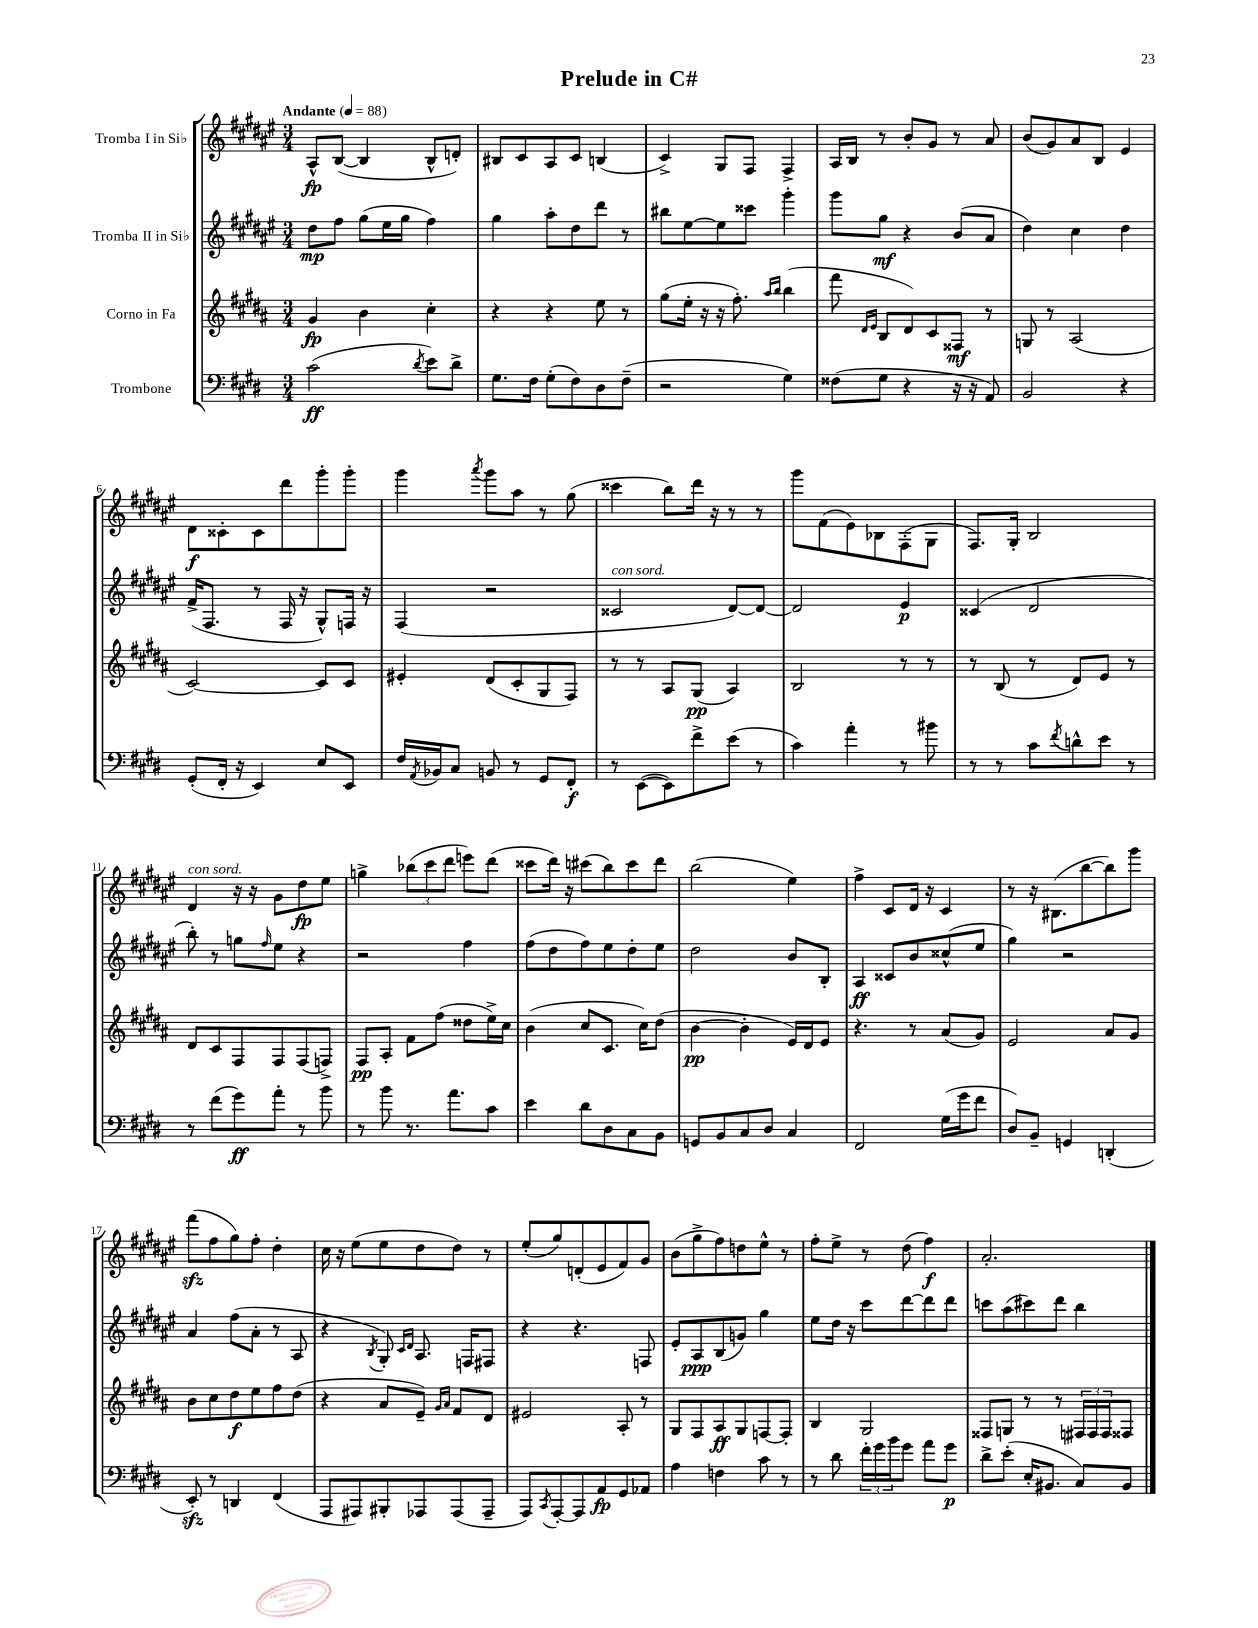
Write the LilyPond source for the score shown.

\header { title = "Prelude in C#" }
<<
\new StaffGroup <<
\new Staff = "s0" \with { instrumentName = "Tromba I in Sib" } {
    \clef treble \key fis \major \numericTimeSignature \time 3/4 \tempo "Andante" 4 = 88
    ais8-^\fp b8~( b4 b8-^ d'8-.) |
    bis8 cis'8 ais8 cis'8 b4( |
    cis'4->) gis8 fis8 fis4-> |
    ais16 b16 r8 b'8-. gis'8 r8 ais'8 |
    b'8( gis'8) ais'8 b8 eis'4 |
    dis'8\f cisis'8-. cisis'8 dis'''8 gis'''8-. gis'''8-. |
    gis'''4 \acciaccatura { ais'''8 } gis'''8 ais''8 r8 gis''8( |
    cisis'''4 b''8) dis'''16 r16 r8 r8 |
    gis'''8 fis'8( eis'8) bes8 fis8-.( gis8 |
    fis8.) gis16-. b2 |
    dis'4^\markup { \italic "con sord." } r16 r16 gis'8 dis''8\fp eis''8 |
    g''4-> \tuplet 3/2 { bes''8( cis'''8 dis'''8 } e'''8) dis'''8( |
    cisis'''8 dis'''16) r16 cis'''8( b''8) cis'''8 dis'''8 |
    b''2( eis''4) |
    fis''4-> cis'8 dis'16 r16 cis'4 |
    r8 r16 bis8.( b''8~ b''8) gis'''8 |
    fis'''8\sfz( fis''8 gis''8) fis''8-. dis''4-. |
    cis''16 r16 eis''8( eis''8 dis''8 dis''8) r8 |
    eis''8-.( gis''8) d'8-.( eis'8 fis'8) gis'8 |
    b'8( gis''8-> fis''8) d''8 eis''8-^ r8 |
    fis''8-. eis''8-> r8 dis''8( fis''4\f) |
    ais'2.-. \bar "|." |
}
\new Staff = "s1" \with { instrumentName = "Tromba II in Sib" } {
    \clef treble \key fis \major \numericTimeSignature \time 3/4
    dis''8\mp fis''8 gis''8( eis''16 gis''16 fis''4) |
    gis''4 ais''8-. dis''8 dis'''8 r8 |
    bis''8 eis''8~ eis''8 cisis'''8 gis'''4-. |
    gis'''8 gis''8\mf r4 b'8( ais'8 |
    dis''4) cis''4 dis''4 |
    fis'16->( fis8. r8 fis16 r16 gis8-^) f16 r16 |
    fis4( r2 |
    cisis'2^\markup { \italic "con sord." } dis'8~) dis'8~ |
    dis'2 eis'4\p |
    cisis'4( dis'2 |
    b''8-.) r8 g''8 \grace { fis''16 } eis''8 r4 |
    r2 fis''4 |
    fis''8( dis''8 fis''8) eis''8 dis''8-. eis''8 |
    dis''2 b'8 b8-. |
    ais4\ff cisis'8 b'8 cisis''8-^( eis''8 |
    gis''4) r2 |
    ais'4 fis''8( ais'8-. r8 ais8 |
    r4 \acciaccatura { b8 } gis8-.) \grace { cis'16 dis'16 } ais8. f16 fis8 |
    r4 r4. f8 |
    eis'8-. ais8\ppp b8( g'8) gis''4 |
    eis''8 dis''16 r16 cis'''8 dis'''8~ dis'''8 dis'''8 |
    c'''8 ais''8( cis'''8) dis'''8 b''4 \bar "|." |
}
\new Staff = "s2" \with { instrumentName = "Corno in Fa" } {
    \clef treble \key b \major \numericTimeSignature \time 3/4
    gis'4\fp b'4 cis''4-. |
    r4 r4 e''8 r8 |
    gis''8( e''16-. r16 r16 fis''8.-.) \grace { ais''16 b''16 } b''4( |
    fis'''8 \grace { dis'16 e'16 } b8 dis'8) cis'8 fisis8\mf r8 |
    g8 r8 ais2( |
    cis'2~) cis'8 cis'8 |
    eis'4-. dis'8( cis'8-. gis8 fis8) |
    r8 r8 ais8 gis8\pp( ais4) |
    b2 r8 r8 |
    r8 b8( r8 dis'8) e'8 r8 |
    dis'8 cis'8 fis8 fis8 fis8( f8->) |
    fis8\pp ais8-. fis'8 fis''8( disis''8 e''16->) cis''16 |
    b'4( cis''8 cis'8. cis''16) dis''8( |
    b'4~\pp b'4-. e'16) dis'16 e'8 |
    r4. r8 ais'8( gis'8) |
    e'2 ais'8 gis'8 |
    b'8 cis''8 dis''8\f e''8 fis''8 dis''8( |
    r4 ais'8 e'8--) \grace { gis'16 ais'16 } fis'8 dis'8 |
    eis'2 ais8-. r8 |
    gis8 fis8 ais8\ff gis8 f8~ f8-. |
    b4 gis2 |
    fisis8 g8 r8 r8 \tuplet 3/2 { fis16 fis16 fis16 } fisis8 \bar "|." |
}
\new Staff = "s3" \with { instrumentName = "Trombone" } {
    \clef bass \key e \major \numericTimeSignature \time 3/4
    cis'2\ff( \acciaccatura { dis'8 } e'8) dis'8-> |
    gis8. fis16 gis8-.( fis8) dis8 fis8--( |
    r2 gis4) |
    fisis8( gis8 r4 r16 r16 a,8) |
    b,2 r4 |
    gis,8-.( fis,16-. r16 e,4) e8 e,8 |
    fis16 \acciaccatura { a,8 } bes,16 cis8 b,8 r8 gis,8 fis,8-.\f |
    r8 e,8~( e,8) fis'8-> e'8( r8 |
    cis'4) a'4-. r8 bis'8 |
    r8 r8 cis'8 \acciaccatura { fis'8 } d'8-^ e'8 r8 |
    r8 fis'8( gis'8\ff) a'8-. r8 b'8 |
    r8 b'8 r8. a'8. cis'8 |
    e'4 dis'8 dis8 cis8 b,8 |
    g,8 b,8 cis8 dis8 cis4 |
    fis,2 gis16( gis'16 fis'8 |
    dis8) b,8-- g,4 d,4-.( |
    e,8-.\sfz) r8 d,4 fis,4( |
    a,,8 ais,,8) bis,,8-. aes,,8 aes,,8( aes,,8-- |
    a,,8) \acciaccatura { cis,8 } a,,8~-. a,,8 a,8\fp gis,8 aes,8 |
    a4 f4 cis'8 r8 |
    r8 dis'8 \tuplet 3/2 { fis'16-. gis'16 b'16 } gis'8 a'8 gis'8\p |
    dis'8-> e'8-.( e16-. bis,8. cis8) bis,8 \bar "|." |
}
>>
>>
